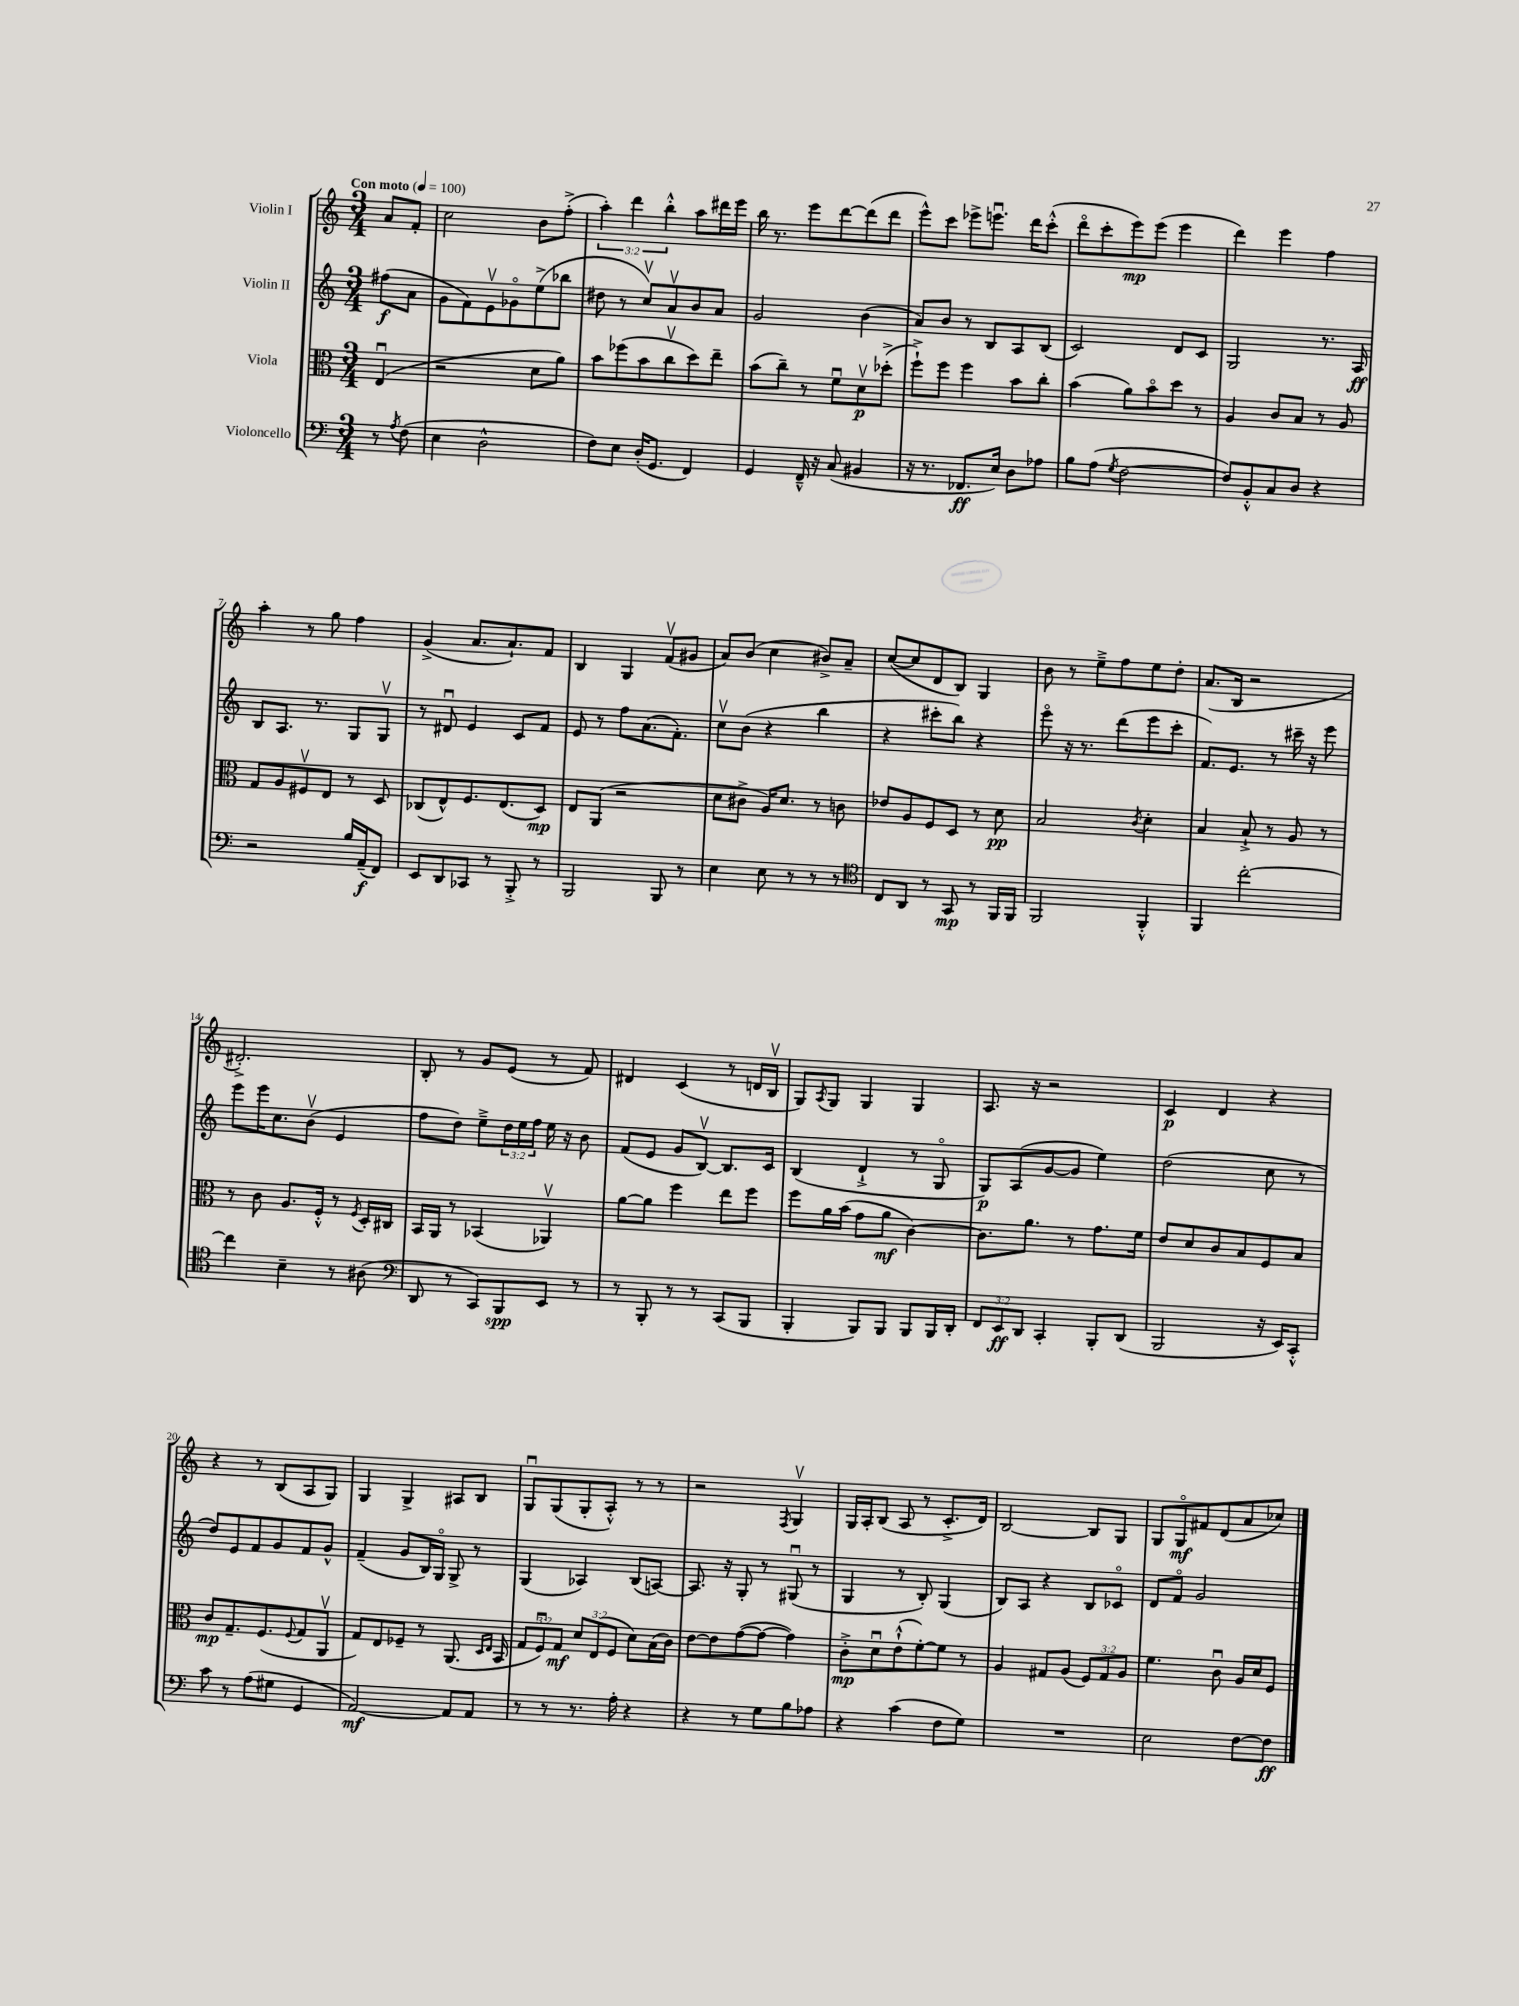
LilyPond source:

<<
\new StaffGroup <<
\new Staff = "s0" \with { instrumentName = "Violin I" } {
    \clef treble \key c \major \numericTimeSignature \time 3/4 \override Staff.TupletNumber.text = #tuplet-number::calc-fraction-text \partial 4 \tempo "Con moto" 4 = 100
    a'8 f'8-. |
    c''2 b'8 f''8-.->( |
    \tuplet 3/2 { a''4-.) d'''4 b''4-.-^ } a''8 dis'''16 e'''16 |
    b''16 r8. e'''8 d'''8~ d'''8( d'''8 |
    e'''8-^) c'''8 ees'''8-> e'''8.\downbow d'''16 c'''8-.-^( |
    d'''8\flageolet c'''8-. e'''8\mp) e'''8( e'''4 |
    d'''4) e'''4 f''4 |
    a''4-. r8 g''8 f''4 |
    g'4->( a'8. a'8.-!) f'8 |
    b4 g4 f'8\upbow( gis'8 |
    a'8) b'8( c''4 bis'8->) a'8-- |
    c''8~( c''8 d'8 b8) g4 |
    b'8 r8 e''8---> f''8 e''8 d''8-. |
    a'8.( b16 r2 |
    dis'2.-.->) |
    b8-. r8 g'8 e'8( r8 f'8) |
    dis'4 c'4( r8 d'16 b16\upbow |
    g8) \acciaccatura { a8 } g8 g4 g4 |
    a8. r16 r2 |
    c'4\p d'4 r4 |
    r4 r8 b8( a8 g8) |
    g4 g4-> ais8 b8 |
    g8\downbow g8( g8-. a8-.-^) r8 r8 |
    r2 \acciaccatura { f8 } g4\upbow |
    g16 a16-. b8( a8 r8 c'8.-.-> d'16) |
    b2~ b8 g8 |
    g8 g8\flageolet\mf fis'8 d'8( a'8 ces''8) \bar "|." |
}
\new Staff = "s1" \with { instrumentName = "Violin II" } {
    \clef treble \key c \major \numericTimeSignature \time 3/4 \override Staff.TupletNumber.text = #tuplet-number::calc-fraction-text \partial 4
    fis''8\f( a'8 |
    g'8 f'8) e'8\upbow ges'8\flageolet e''8->( bes''8 |
    dis''8 r8 c''8\upbow) a'8\upbow b'8 a'8 |
    g'2 b'4( |
    a'8) b'8 r8 b8 a8 b8( |
    c'2) d'8 c'8 |
    g2 r8. a16\ff |
    b8 a8. r8. g8 g8\upbow |
    r8 dis'8\downbow e'4 c'8 f'8 |
    e'8 r8 f''8 a'8.( f'8.-.) |
    c''8\upbow b'8( r4 b''4 |
    r4 cis'''8-. b''8) r4 |
    e'''8\flageolet r16 r8. d'''8( e'''8 c'''8-. |
    f'8.) e'8. r8 cis'''16-- r16 e'''8 |
    e'''8 e'''16 c''8. b'8\upbow( e'4 |
    f''8 d''8) e''8---> \tuplet 3/2 { d''16 e''16 f''16 } e''16 r16 b'8 |
    f'8( e'8 g'8 b8~\upbow) b8. c'16 |
    b4( d'4-!-> r8 g8\flageolet |
    g8\p) a8( g'8~ g'8 e''4) |
    d''2( c''8 r8 |
    d''8) e'8 f'8 g'8 f'8 g'8-^ |
    f'4--( g'8 b16) g16\flageolet g8-> r8 |
    g4( aes4) b8( a8~) |
    a8. r16 g8-. r8 gis8\downbow( r8 |
    g4 r8 b8-.) g4( |
    b8) a8 r4 b8 ces'8\flageolet |
    d'8 f'8\flageolet g'2 \bar "|." |
}
\new Staff = "s2" \with { instrumentName = "Viola" } {
    \clef alto \key c \major \numericTimeSignature \time 3/4 \override Staff.TupletNumber.text = #tuplet-number::calc-fraction-text \partial 4
    e4\downbow( |
    r2 d'8 a'8) |
    b'8 fes''8( b'8 c''8\upbow d''8) e''8-- |
    b'8( c''8--) r8 f'8\downbow d'8\upbow\p des''8-.->( |
    f''8-!->) f''8 f''4 b'8 c''8-. |
    b'4( a'8) b'8\flageolet d''8 r8 |
    a4 c'8 b8 r8 a8 |
    g8 a8 fis8\upbow e8 r8 d8 |
    ces8( e8-^) f8. e8.( d8\mp) |
    e8 a,8( r2 |
    d'8 cis'8-> a16) d'8. r8 c'8 |
    ees'8 a8 f8 d8 r8 d'8\pp |
    b2 \acciaccatura { c'8 } d'4-. |
    b4 b8-!-> r8 a8 r8 |
    r8 c'8 a8. f16-.-^ r8 \acciaccatura { f8 } d16-. cis16 |
    b,16 a,16 r8 bes,4( aes,4\upbow) |
    a'8~ a'8 f''4 e''8 f''8 |
    f''8 a'16 b'16( g'8 a'8\mf c'4~) |
    c'8. a'8. r8 g'8. f'16 |
    e'8 d'8 c'8 b8 f8 b8 |
    c'8\mp g8.-- f8.( \appoggiatura { f8 } g8 a,8\upbow |
    g8) e8 fes8-- r8 a,8.( \grace { d16 e16 } b,16 |
    \tuplet 3/2 { g8 f8\downbow) g8\mf } \tuplet 3/2 { d'8 e8( f8 } d'8) b16( c'16) |
    e'8~ e'8 g'8~( g'8~ g'4) |
    c'8-.->\mp d'8\downbow e'8-!-^( f'8~-.) f'8 r8 |
    a4 gis8 a8( \tuplet 3/2 { f8) gis8 a8 } |
    f'4. c'8\downbow a16 d'16 f8 \bar "|." |
}
\new Staff = "s3" \with { instrumentName = "Violoncello" } {
    \clef bass \key c \major \numericTimeSignature \time 3/4 \override Staff.TupletNumber.text = #tuplet-number::calc-fraction-text \partial 4
    r8 \acciaccatura { a8 } f8( |
    e4 d2-^ |
    f8) e8 d16-.( g,8. f,4) |
    g,4 f,16---^ r16 c8( bis,4 |
    r16 r8. fes,8.\ff e16) d8 aes8 |
    b8 a8( \acciaccatura { g8 } f2~ |
    f8) b,8-.-^ c8 d8 r4 |
    r2 b16 a,16--\f( f,8) |
    e,8 d,8 ces,8 r8 b,,8-.-> r8 |
    b,,2 b,,8 r8 |
    e4 e8 r8 r8 r8 |
    \clef tenor c8 a,8 r8 g,8\mp r8 f,16 f,16 |
    f,2 f,4-.-^ |
    f,4 c''2~-. |
    c''4 b4-- r8 ais8( |
    \clef bass d,8 r8 c,8) b,,8\spp e,8 r8 |
    r8 b,,8-. r8 r8 c,8( b,,8 |
    b,,4-. b,,8) b,,8 b,,8 b,,16 d,16-. |
    \tuplet 3/2 { f,8 e,8\ff d,8 } c,4-. b,,8-. d,8( |
    b,,2 r16 e,16) c,8-.-^ |
    c'8 r8 a8( gis8 g,4 |
    a,2~\mf) a,8 a,8 |
    r8 r8 r8. a16-. r4 |
    r4 r8 g8 b8 aes8 |
    r4 c'4( f8 g8) |
    R2. |
    e2 f8~ f8\ff \bar "|." |
}
>>
>>
